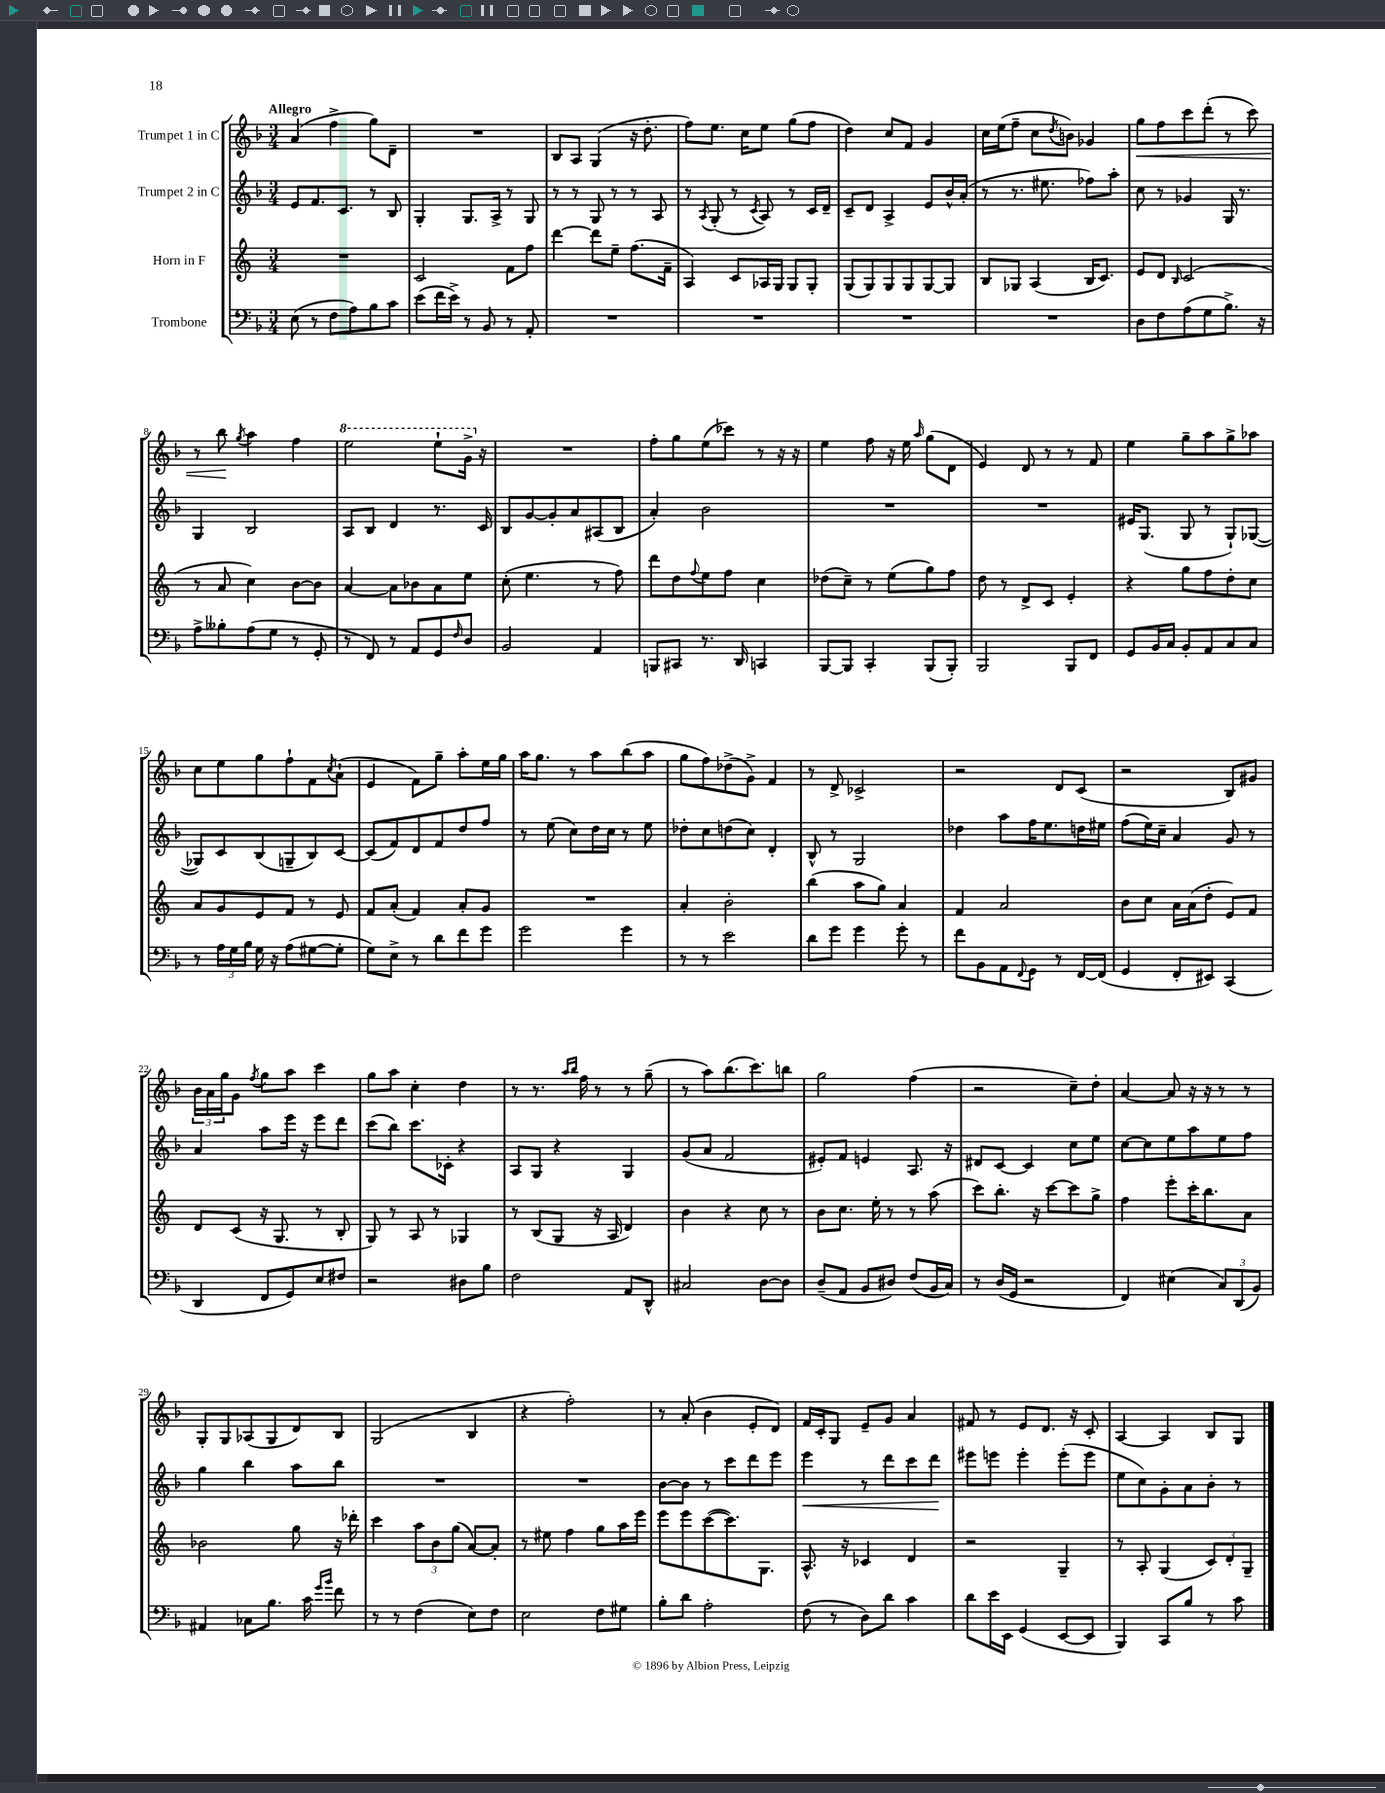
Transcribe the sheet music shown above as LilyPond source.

<<
\new StaffGroup <<
\new Staff = "s0" \with { instrumentName = "Trumpet 1 in C" } {
    \clef treble \key f \major \numericTimeSignature \time 3/4 \tempo "Allegro"
    a'4( f''4-> g''8) d'8-- |
    R2. |
    bes8 a8 g4( r16 d''8.-. |
    f''8) e''8. c''16 e''8 g''8( f''8 |
    d''4) c''8 f'8 g'4 |
    c''16 e''16( f''8-- c''8 \acciaccatura { d''8 } b'8) ges'4 |
    g''8\< f''8 c'''8 d'''8-.( r8 c'''8) |
    r8 bes''8\! \acciaccatura { g''8 } a''4 f''4 |
    \ottava #1 e'''2 e'''8-! g''16-> \ottava #0 r16 |
    R2. |
    f''8-. g''8 e''8( ces'''8) r8 r16 r16 |
    e''4 f''8 r16 e''16 \grace { a''16 } g''8( d'8 |
    e'4) d'8 r8 r8 f'8 |
    e''4 g''8-- a''8 g''8-> aes''8 |
    c''8 e''8 g''8 f''8-! f'8 \acciaccatura { c''8 } a'8-!( |
    e'4 f'8) g''8-- a''8-. e''16 g''16 |
    a''16 g''8. r8 a''8 bes''8( a''8 |
    g''8 f''8) des''8->( g'8->) f'4 |
    r8 d'8-> ces'2-> |
    r2 d'8 c'8( |
    r2 bes8) gis'8 |
    \tuplet 3/2 { bes'16 a'16 g''16 } g'8 \acciaccatura { f''8 } g''8 a''8 c'''4 |
    g''8 a''8 c''4-. d''4 |
    r8 r8. \grace { a''16 bes''16 } f''16 r8 r8 g''8--( |
    r8 a''8) bes''8.( c'''8.) b''8 |
    g''2 f''4( |
    r2 c''8--) d''8-. |
    a'4~ a'8 r16 r16 r8 r8 |
    g8-. g8 aes8( g8 d'8) bes8 |
    g2( bes4 |
    r4 f''2-.) |
    r8 a'8-.( bes'4 e'8-. d'8) |
    f'16 c'16-. g8 e'8-- g'8 a'4 |
    fis'8 r8 e'8 d'8. r16 c'8-. |
    a4~ a4 bes8 g8 \bar "|." |
}
\new Staff = "s1" \with { instrumentName = "Trumpet 2 in C" } {
    \clef treble \key f \major \numericTimeSignature \time 3/4
    e'8 f'8. c'8. r8 bes8 |
    g4-. g8. a16-> r8 g8 |
    r8 r8 g8 r8 r8 a8 |
    r8 \acciaccatura { a8 } g8-.( r8 \acciaccatura { c'8 } a8) r8 c'16 d'16-- |
    c'8-- d'8 a4-> e'8 bes'16-^ a'16-.( |
    r8 r8. eis''8. fes''8) a''8-. |
    c''8 r8 ges'4 g16 r8. |
    g4 bes2 |
    a8 bes8 d'4 r8. c'16 |
    bes8 g'8~ g'8-. a'8 ais8( bes8 |
    a'4-.) bes'2 |
    R2. |
    R2. |
    eis'16 g8.( g8 r8 g8-!) ges8~( |
    ges8) c'8 bes8( g8-- bes8) c'8~ |
    c'8( f'8) d'8 f'8 d''8 f''8 |
    r8 e''8( c''8) d''16 c''16 r8 e''8 |
    des''8-. c''8 d''8( c''8) d'4-. |
    bes8-^ r8 g2 |
    des''4 a''8 f''16 e''8. d''16 eis''16 |
    f''8( e''16) c''16-- a'4 g'8 r8 |
    a'4 a''8 e'''16 r16 e'''8 d'''8 |
    c'''8( bes''8) c'''8. ces'16-. r4 |
    a8 g8 r4 g4 |
    g'8( a'8 f'2 |
    eis'8-.) f'8 e'4 a8. r16 |
    dis'8 c'8~ c'4 c''8 e''8 |
    c''8~ c''8 e''8 a''8 e''8 f''8 |
    g''4 bes''4 a''8 bes''8 |
    R2. |
    R2. |
    bes'8~ bes'8 r8 c'''8 d'''8 e'''8 |
    e'''4\< r8 d'''8 c'''8 d'''8\! |
    eis'''8 e'''8 e'''4-. e'''8-.( e'''8 |
    e''8 c''8) g'8-. a'8 bes'8-. r8 \bar "|." |
}
\new Staff = "s2" \with { instrumentName = "Horn in F" } {
    \clef treble \key c \major \numericTimeSignature \time 3/4
    R2. |
    c'2 f'8 f''8 |
    d'''4~ d'''8 e''8-- f''8.( f'16-- |
    a4) c'8 aes16 g16 g8 g8-. |
    g8( g8) g8 g8 g8~ g8 |
    b8 ges8 a4( b16 c'8.) |
    e'8 d'8 \grace { b16 } c'2( |
    r8 a'8 c''4) b'8~ b'8 |
    a'4~ a'8 bes'8 a'8 e''8 |
    c''8-.( e''4. r8 f''8) |
    d'''8 d''8 \appoggiatura { f''8 } e''8 f''8 c''4 |
    des''8( c''8--) r8 e''8( g''8) f''8 |
    d''8 r8 d'8-> c'8 e'4-. |
    r4 g''8 f''8 d''8-. c''8 |
    a'8 g'8 e'8 f'8 r8 e'8 |
    f'8 a'8-.( f'4) a'8-. g'8 |
    R2. |
    a'4-. b'2-. |
    b''4( a''8 g''8) a'4 |
    f'4 a'2 |
    b'8 c''8 a'16 a'16( d''8-. e'8) f'8 |
    d'8 c'8( r16 g8. r8 b8-. |
    g8) r8 a8 r8 ges4 |
    r8 b8( g8 r16 a16 d'4) |
    b'4 r4 c''8 r8 |
    b'8 c''8. e''16-. r8 r8 a''8( |
    c'''8) b''8.-. r16 c'''8~ c'''8 g''8-> |
    f''4 e'''8-. c'''16-. b''8. a'8 |
    bes'2 g''8 r16 des'''16-. |
    c'''4 \tuplet 3/2 { a''8 b'8 g''8( } a'8~) a'8-. |
    r8 eis''8 f''4 g''8 a''16 e'''16 |
    e'''8 e'''8 c'''8~( c'''8.) g8. |
    a8.-^ r16 ces'4 d'4 |
    r2 g4-- |
    r8 a8-. g4( \tuplet 3/2 { c'8) d'8-. g8-- } \bar "|." |
}
\new Staff = "s3" \with { instrumentName = "Trombone" } {
    \clef bass \key f \major \numericTimeSignature \time 3/4
    e8( r8 f8 a8) bes8 c'8 |
    e'8( f'16 e'16->) r8 bes,8 r8 a,8-. |
    R2. |
    R2. |
    R2. |
    R2. |
    d8 f8 a8( g8 bes8.->) r16 |
    a8-> beses8-. a8( g8 r8 g,8-. |
    r8 f,8) r8 a,8 g,8 \grace { f16 } d8 |
    bes,2 a,4 |
    b,,8 cis,8 r8. d,16 c,4 |
    bes,,8~ bes,,8 c,4-. bes,,8( bes,,8-.) |
    bes,,2 bes,,8 f,8 |
    g,8 bes,16 c16 bes,8-. a,8 c8 c8 |
    r8 \tuplet 3/2 { a16 g16 bes16 } g16 r16 a8( gis8~ gis8-. |
    g8) e8-> r8 d'8 f'8 g'8 |
    g'2 g'4 |
    r8 r8 e'2 |
    d'8 g'8 g'4 g'8-. r8 |
    f'8 bes,8 a,8 \appoggiatura { f,8 } g,8 r8 f,16~ f,16( |
    g,4 f,8-. eis,8) c,4( |
    d,4 f,8 g,8) e8 fis8 |
    r2 dis8 bes8 |
    f2 a,8 d,8-^ |
    cis2 d8~ d8 |
    d8--( a,8 bes,8 dis8) f8( bes,16 c16) |
    r8 d16( g,16 r2 |
    f,4) eis4( \tuplet 3/2 { c8) d,8( bes,8) } |
    ais,4 ces8 bes8. c'16 \grace { g'16 bes'16 } f'8 |
    r8 r8 f4( e8) f8 |
    e2 f8 gis8 |
    bes8-. d'8 a2-. |
    f8( r8 d8) d'8 c'4 |
    d'8 e'16 e,16 g,4( e,8~ e,8 |
    bes,,4) c,8 bes8 r8 c'8 \bar "|." |
}
>>
>>
